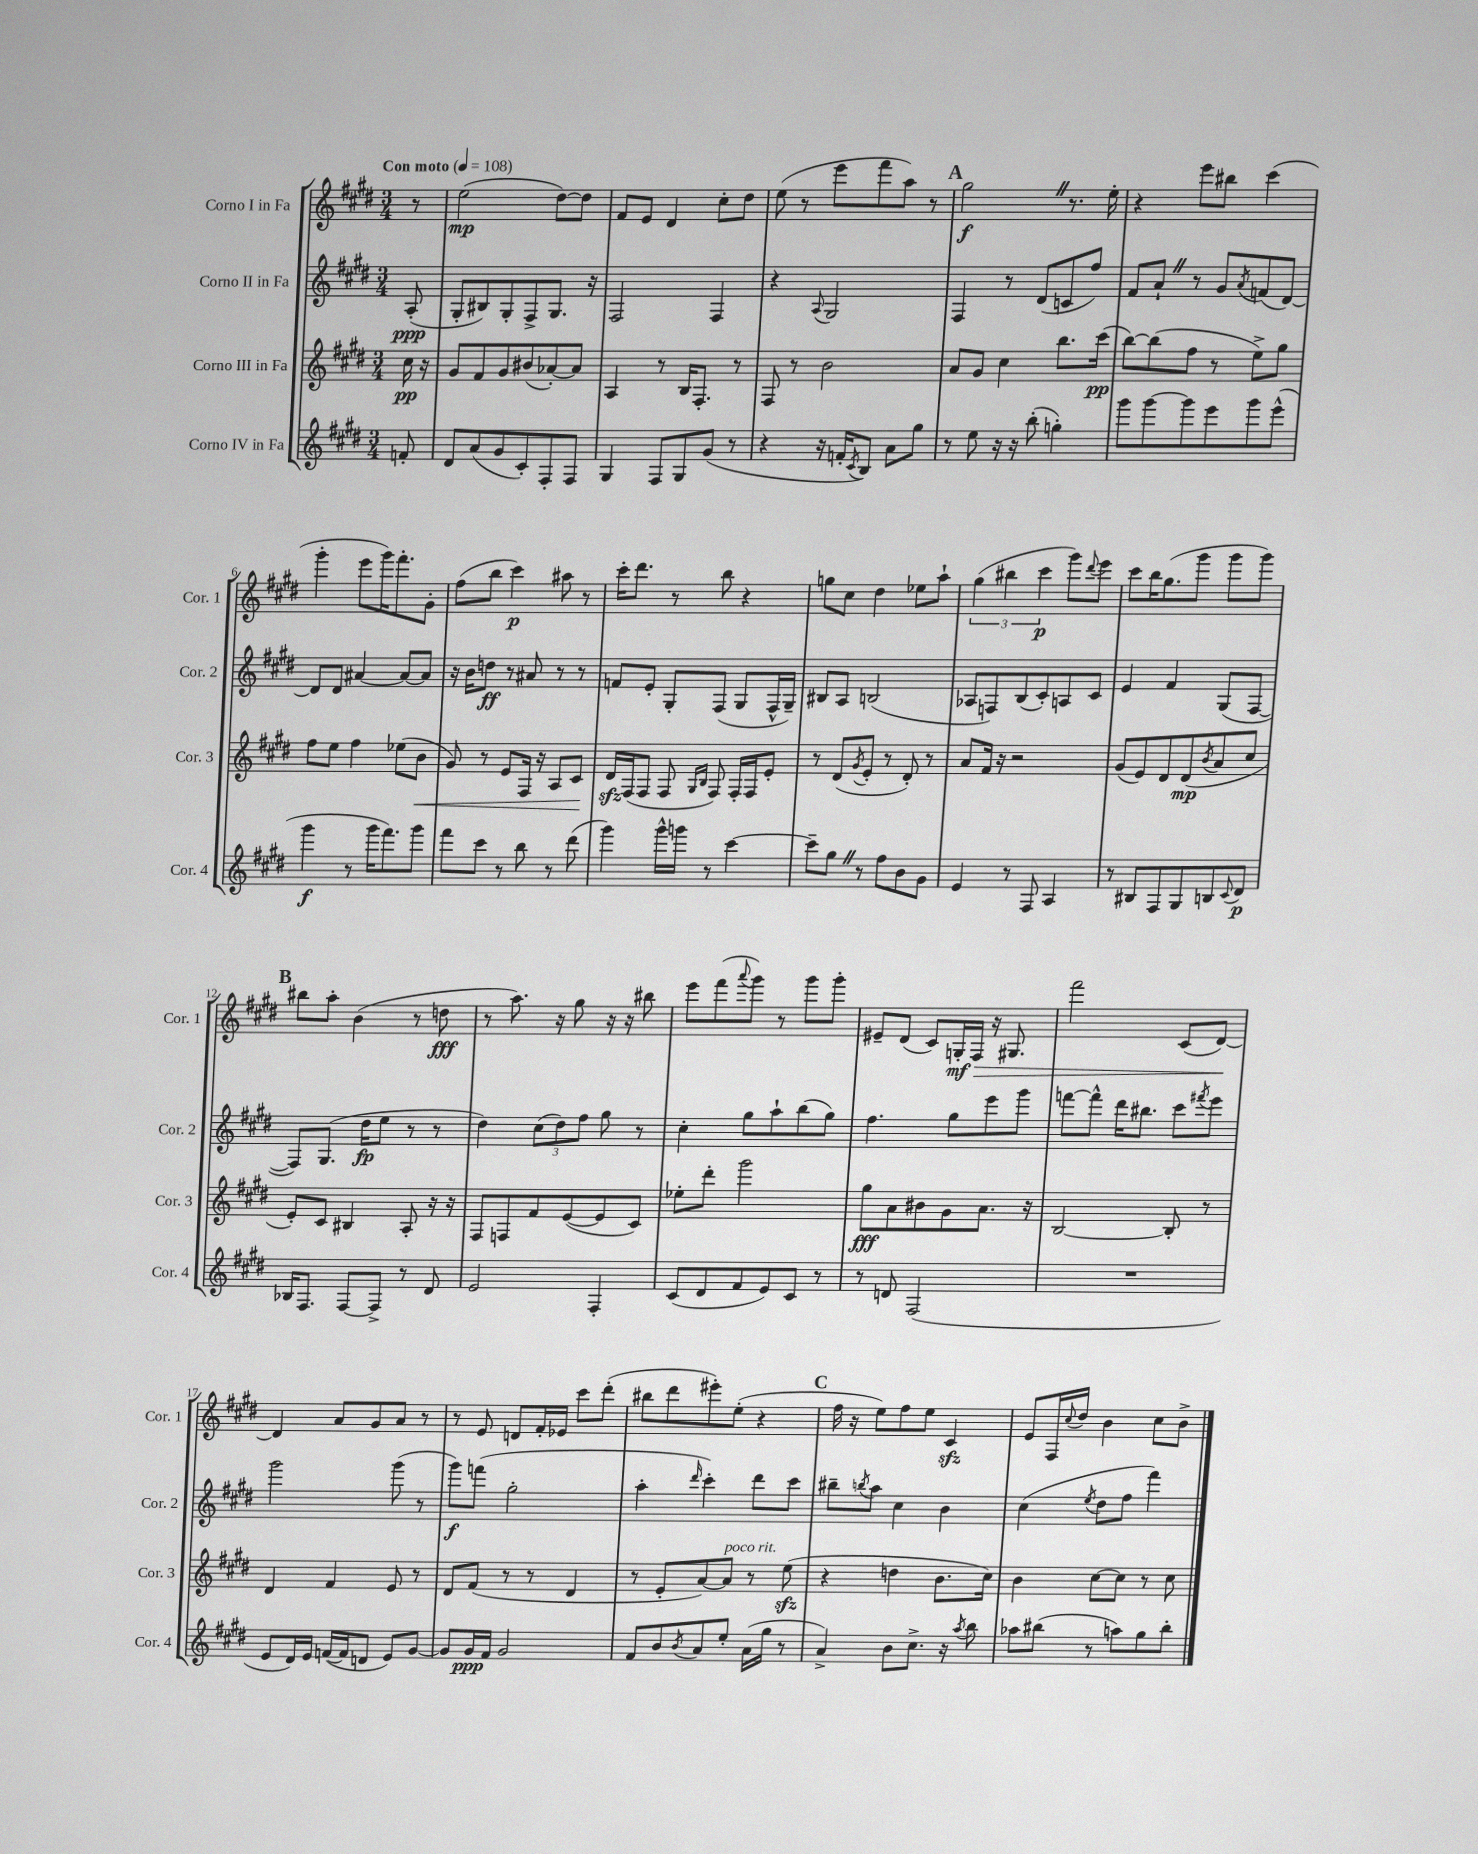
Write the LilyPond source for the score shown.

<<
\new StaffGroup <<
\new Staff = "s0" \with { instrumentName = "Corno I in Fa" shortInstrumentName = "Cor. 1" } {
    \clef treble \key e \major \numericTimeSignature \time 3/4 \partial 8 \tempo "Con moto" 4 = 108
    r8 |
    e''2\mp( dis''8~) dis''8 |
    fis'8 e'8 dis'4 cis''8-. dis''8 |
    e''8( r8 e'''8 fis'''8 a''8) r8 |
    \mark \markup { \bold "A" } gis''2\f \once \override BreathingSign.text = \markup { \musicglyph "scripts.caesura.straight" } \breathe r8. e''16-. |
    r4 e'''8 bis''8 cis'''4( |
    gis'''4-. e'''8 gis'''16) fis'''8.-. gis'8-. |
    fis''8( b''8 cis'''4\p) ais''8 r8 |
    cis'''16-. dis'''8. r8 b''8 r4 |
    g''8 cis''8 dis''4 ees''8 a''8-! |
    \tuplet 3/2 { gis''4( bis''4 cis'''4\p } gis'''8) \appoggiatura { dis'''8 } e'''8 |
    cis'''8 b''16 gis''8.( gis'''8 gis'''8 gis'''8) |
    \mark \markup { \bold "B" } bis''8 a''8-. b'4( r8 d''8\fff |
    r8 a''8.) r16 gis''8 r16 r16 bis''8 |
    e'''8 fis'''8( \appoggiatura { a'''8 } gis'''8) r8 gis'''8 gis'''8-. |
    eis'8-- dis'8( cis'8) g16-.\mf\> fis16 r16 gis8. |
    fis'''2 cis'8( dis'8~\!) |
    dis'4 a'8 gis'8 a'8 r8 |
    r8 e'8 d'8 fis'16-. ees'16 cis'''8 dis'''8-.( |
    bis''8 dis'''8 eis'''8-.) e''8-.( r4 |
    \mark \markup { \bold "C" } fis''16 r16 e''8) fis''8 e''8 cis'4\sfz |
    e'8 fis16 \appoggiatura { cis''8 } dis''16 b'4 cis''8 b'8-> \bar "|." |
}
\new Staff = "s1" \with { instrumentName = "Corno II in Fa" shortInstrumentName = "Cor. 2" } {
    \clef treble \key e \major \numericTimeSignature \time 3/4 \partial 8
    a8-.\ppp( |
    gis8-. bis8) gis8-. fis8-> gis8. r16 |
    fis2 fis4 |
    r4 \appoggiatura { a8 } gis2 |
    \mark \markup { \bold "A" } fis4 r8 dis'8( c'8 fis''8) |
    fis'8 a'8-! \once \override BreathingSign.text = \markup { \musicglyph "scripts.caesura.straight" } \breathe r8 gis'8 \acciaccatura { a'8 } f'8( dis'8~) |
    dis'8 dis'8 ais'4~ ais'8~ ais'8 |
    r16 b'16 d''8\ff r8 ais'8 r8 r8 |
    f'8 e'8-. gis8-. fis8( gis8 fis16-^ gis16--) |
    bis8 a8 b2( |
    aes8 f8) b8( cis'8-.) a8 cis'8 |
    e'4 fis'4 gis8( fis8~ |
    \mark \markup { \bold "B" } fis8) gis8.( dis''16\fp e''8 r8 r8 |
    dis''4) \tuplet 3/2 { cis''8( dis''8) fis''8 } gis''8 r8 |
    cis''4-. gis''8 a''8-! b''8( gis''8) |
    fis''4. gis''8 e'''8 gis'''8 |
    f'''8~ f'''8-^ dis'''16 bis''8. cis'''8 \acciaccatura { fis'''8 } e'''8 |
    gis'''2 gis'''8( r8 |
    gis'''8\f) f'''8( gis''2-. |
    a''4-. \grace { dis'''16 } cis'''4-.) dis'''8 cis'''8 |
    \mark \markup { \bold "C" } bis''8-- \acciaccatura { b''8 } a''8 cis''4 b'4 |
    cis''4( \acciaccatura { e''8 } dis''8 fis''8 fis'''4) \bar "|." |
}
\new Staff = "s2" \with { instrumentName = "Corno III in Fa" shortInstrumentName = "Cor. 3" } {
    \clef treble \key e \major \numericTimeSignature \time 3/4 \partial 8
    cis''16\pp r16 |
    gis'8 fis'8 gis'8 bis'8( aes'8~-.) aes'8 |
    a4 r8 b16 fis8.-. r8 |
    fis8 r8 b'2 |
    \mark \markup { \bold "A" } a'8 gis'8 cis''4 b''8. cis'''16\pp( |
    b''8~) b''8( fis''8 r8 e''8->) gis''8 |
    fis''8 e''8 fis''4 ees''8( b'8\< |
    gis'8) r8 e'8 fis16 r16 a8 cis'8\! |
    dis'16\sfz fis16( fis8 fis8 \grace { gis16 b16 } fis8) fis16-. fis16 e'8-. |
    r8 dis'8( \acciaccatura { gis'8 } e'8-. r8 dis'8-.) r8 |
    a'8 fis'16 r16 r2 |
    gis'8( e'8) dis'8 dis'8\mp( \acciaccatura { b'8 } a'8 cis''8 |
    \mark \markup { \bold "B" } e'8-.) cis'8 bis4 a8-. r16 r16 |
    fis8 f8 fis'8 e'8~( e'8 cis'8) |
    ees''8-. dis'''8-. gis'''2 |
    gis''8\fff a'8 bis'8 gis'8 a'8. r16 |
    b2~ b8-. r8 |
    dis'4 fis'4 e'8 r8 |
    dis'8 fis'8( r8 r8 dis'4 |
    r8 e'8-. a'8~) a'8^\markup { \italic "poco rit." } r8 e''8\sfz( |
    \mark \markup { \bold "C" } r4 d''4 b'8. cis''16) |
    b'4 cis''8~ cis''8 r8 cis''8 \bar "|." |
}
\new Staff = "s3" \with { instrumentName = "Corno IV in Fa" shortInstrumentName = "Cor. 4" } {
    \clef treble \key e \major \numericTimeSignature \time 3/4 \partial 8
    f'8-. |
    dis'8 a'8( gis'8 cis'8-.) fis8-. fis8 |
    gis4 fis8 gis8 gis'8( r8 |
    r4 r16 f'16-. \acciaccatura { cis'8 } b8) a'8 gis''8 |
    \mark \markup { \bold "A" } r8 e''8 r16 r16 b''8-.( g''4-.) |
    gis'''8 gis'''8~ gis'''8 e'''8 gis'''8 e'''8-^( |
    gis'''4\f r8 gis'''16 fis'''8.) gis'''8 |
    fis'''8 cis'''8 r8 b''8 r8 dis'''8( |
    gis'''4) gis'''16-^ g'''16 r8 cis'''4~ |
    cis'''8-- gis''8 \once \override BreathingSign.text = \markup { \musicglyph "scripts.caesura.straight" } \breathe r8 fis''8 b'8 gis'8 |
    e'4 r8 fis8 a4 |
    r8 bis8 fis8 gis8 b8 \appoggiatura { cis'8 } dis'8\p |
    \mark \markup { \bold "B" } bes16 fis8. fis8~ fis8-> r8 dis'8 |
    e'2 fis4-. |
    cis'8( dis'8 fis'8 e'8) cis'8 r8 |
    r8 d'8 fis2( |
    R2. |
    e'8 dis'16) e'16 f'16~( f'16 d'8 e'8) gis'8~ |
    gis'8 gis'16\ppp fis'16 gis'2 |
    fis'8 b'8 \acciaccatura { b'8 } a'8 e''8-. a'16( gis''16 r8 |
    \mark \markup { \bold "C" } a'4->) b'8 cis''8.-> r16 \acciaccatura { a''8 } b''8 |
    aes''8 bis''8( r8 a''8) gis''8 bis''8-. \bar "|." |
}
>>
>>
